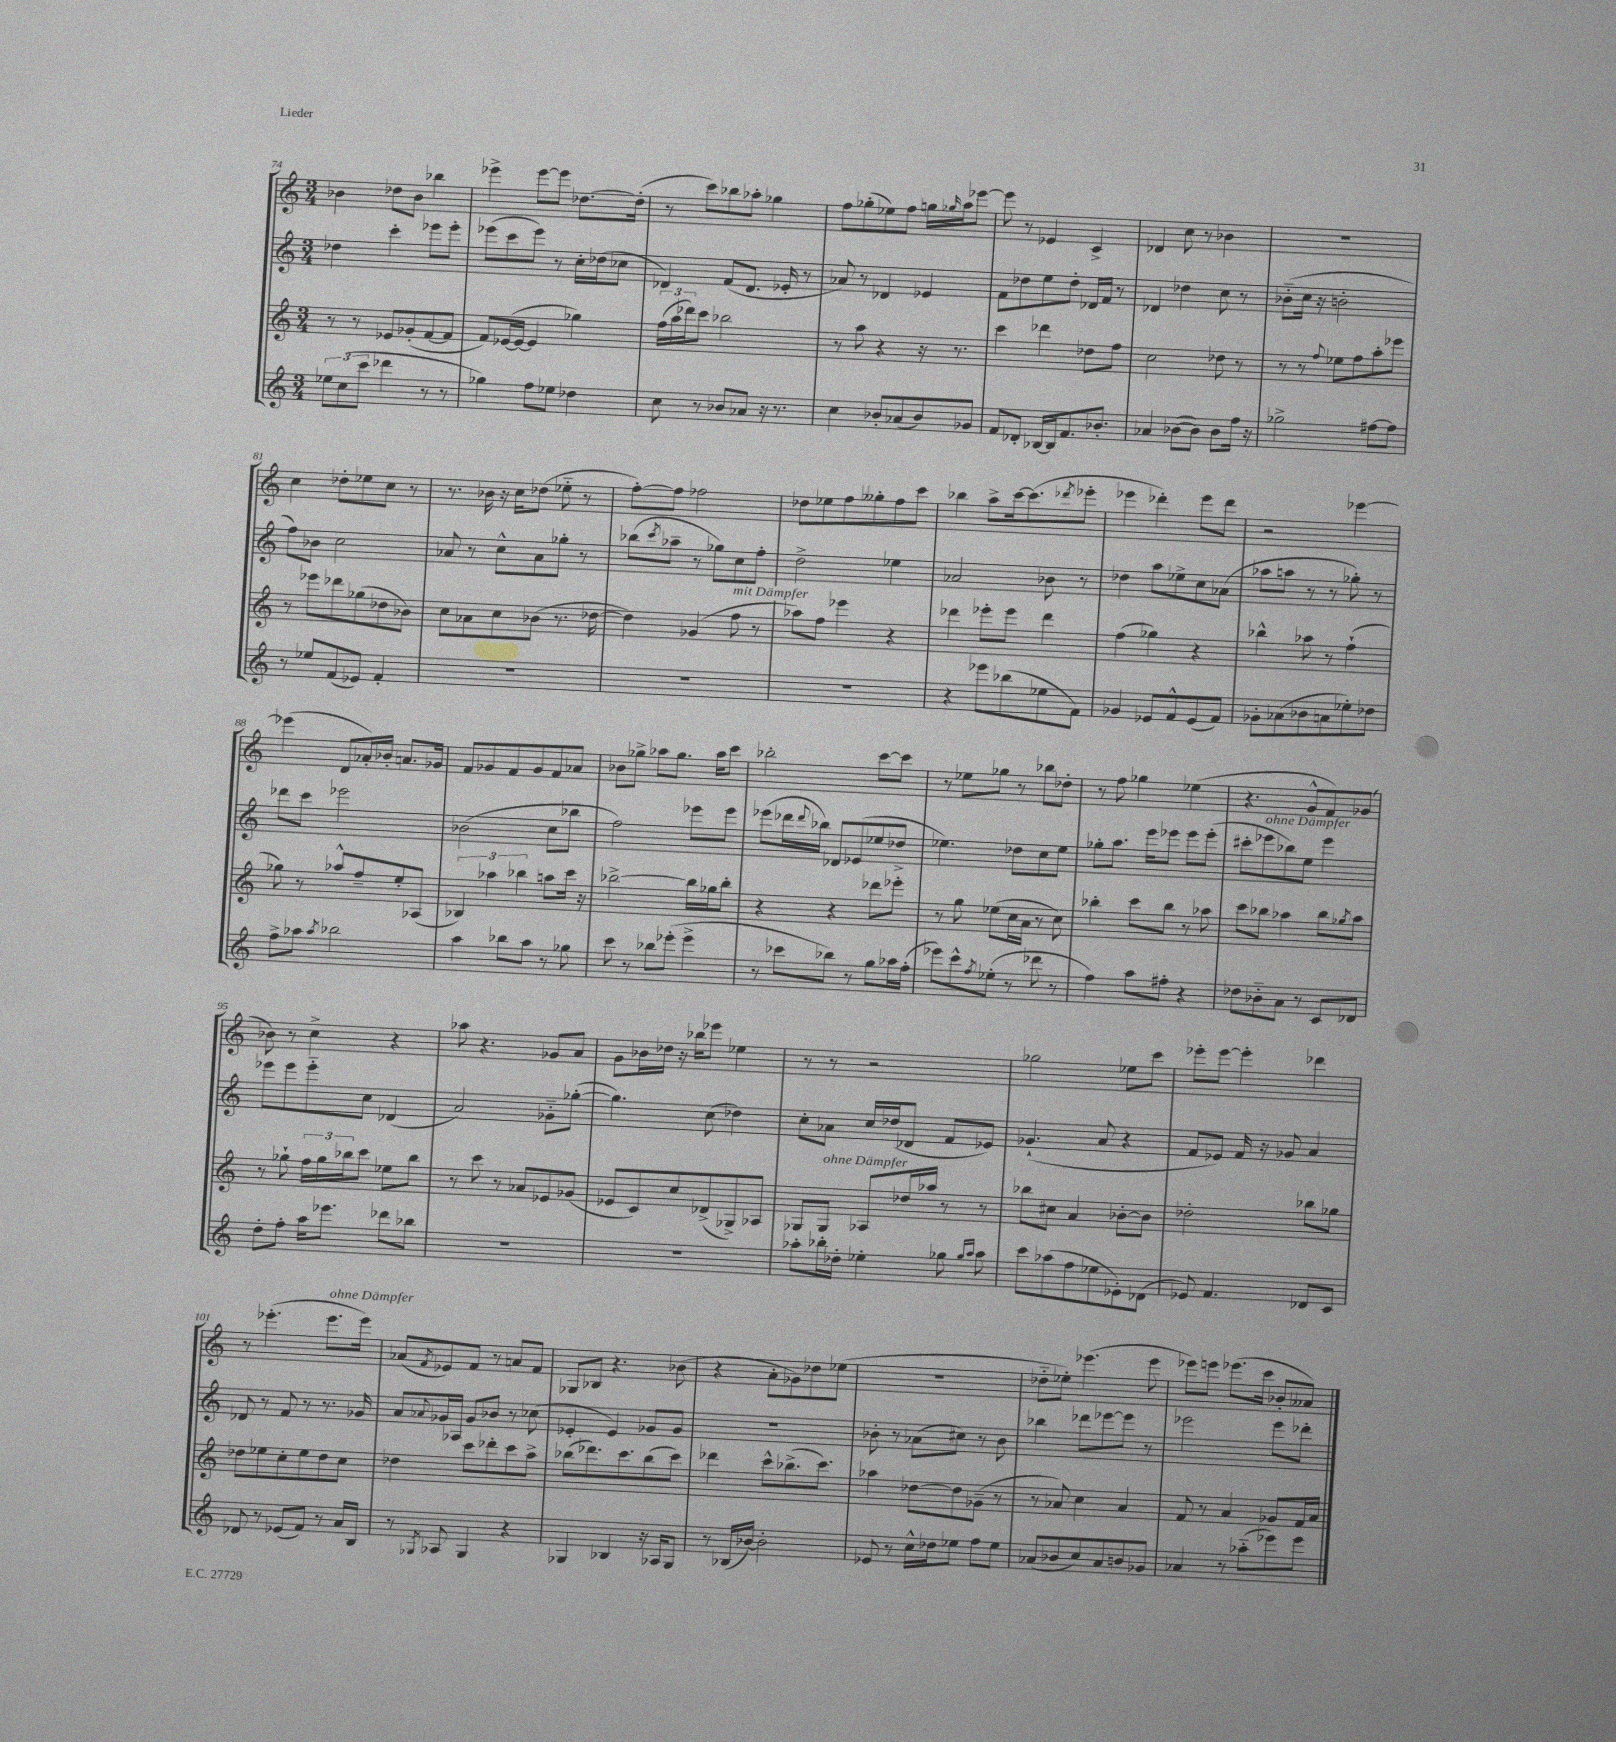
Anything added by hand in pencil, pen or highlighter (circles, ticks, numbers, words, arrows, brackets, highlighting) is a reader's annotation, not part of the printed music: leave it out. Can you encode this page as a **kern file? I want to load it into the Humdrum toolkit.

**kern	**kern	**kern	**kern
*staff4	*staff3	*staff2	*staff1
*clefG2	*clefG2	*clefG2	*clefG2
*k[]	*k[]	*k[]	*k[]
*M3/4	*M3/4	*M3/4	*M3/4
12ee-	8r	4dd-	4b-
(12cc	.	.	.
.	8r	.	.
12ccc	.	.	.
4ddd-	8e-	4ccc'	8dd-
.	(8g-'	.	8b-
8r	[8f	8eee-	4bb-
8r	8f]	8eee-'	.
=	=	=	=
4gg-)	8f)	(8eee-	4eee-^
.	([16e-	8ccc	.
.	16e-_	.	.
8ff	4e-]	8eee-)	[8eee-
8ee-	.	8r	8eee-]
4dd-	4gg-)	16cc'	[8.dd-
.	.	(16dd-	.
.	.	8cc-	.
.	.	.	(16dd-']
=	=	=	=
8cc	(24ff	4d-)	8r
.	24aa	.	.
.	24ddd-)	.	.
8r	8ccc	.	8ccc)
8b-	2bb-	(8f	8bb-
8a-	.	8.d-	8aa-'
16r	.	.	4gg-
8.r	.	16e-'	.
.	.	8r	.
=	=	=	=
4cc	8r	8a-)	8ff
.	8aa	8r	(8gg-'
8b-'	4r	4d-	8ee-)
(8a-	.	.	8ff
8b-)	16r	4e-	16gg
.	.	.	16qqgg-
.	8.r	.	16aa
8g-	.	.	[8eee-
=	=	=	=
8f	4ccc	8f	8eee-]
8d-'	.	8dd-	8r
[16B-	4ddd-	8ee	4e-
16B-]	.	.	.
8.f	.	8dd-'	.
.	8dd-	16d-	4c^
8.b-'	.	16f	.
.	8ff	8r	.
=	=	=	=
4a-	2cc	4d-	4d-
([8b-	.	4dd-	8cc
8b-])	.	.	8r
8b-	8dd-	8cc	4b-
16ff	8r	8r	.
16r	.	.	.
=	=	=	=
2gg-^	8r	(8b-'~	2.r
.	8r	16cc	.
.	.	16r	.
.	8qqff	.	.
.	8ee-	2b'	.
.	8ff	.	.
[8ff#	8aa'	.	.
8ff#]	8eee-	.	.
=	=	=	=
8r	8r	8ff)	4cc
8ee-	8eee-	8b-	.
(8f	8ddd-	2cc	8dd-'
8e-)	(8gg-	.	8ee-
4f'	8dd-	.	8cc
.	8b-)	.	8r
=	=	=	=
2.r	8cc	8a-	8.r
.	8a-	8r	.
.	.	.	16b-
.	8cc	8cc^^	16r
.	.	.	16cc
.	(8b-	8a-	(8dd-
.	8.r	8gg-'	8ee-'~
.	.	8r	8r
.	[16dd-	.	.
=	=	=	=
2.r	4dd-])	(8bb-	[8ff')
.	.	8qccc	.
.	.	8aa-~	8ff]
.	(4g-	8r	2ff-
.	.	8gg-)	.
.	8ff	8cc	.
.	8r	8ff'	.
=	=	=	=
2.r	8aa-)	2dd^	8dd-
.	8ff	.	8ee-
.	4eee-	.	8ff
.	.	.	8gg--'
.	4r	4ee-	8ff
.	.	.	8ccc
=	=	=	=
4r	4ddd-	2a-	4bb-
8eee-	8eee-'	.	8aa^
(8bb-	8eee-	.	[16ccc
.	.	.	(8.ccc]
8ee-	4ddd-	8b-	.
.	.	.	8qddd-
8f)	.	8r	8eee-'
=	=	=	=
4g-	(4ff	4dd-	4eee-
8e-	4gg-)	8aa	4ddd-')
8f^^	.	8ee-^	.
(8e-	4r	8cc	8eee-
8f)	.	(8a-	8ddd-
=	=	=	=
8g-'	4bb-^^	8aa-	2r
(8a-	.	8aa	.
8b-	8aa-	8r	.
8a	8r	8r	.
8ee-')	(4ff`	8gg-')	[4eee-
8dd-	.	8r	.
=	=	=	=
8ff^	8gg-)	8ddd-	(4eee-]
8aa-	8r	8ccc	.
8qaa-	.	.	.
2bb-	8aa-^^	2eee-	8d
.	8ff~	.	16a-')
.	.	.	16b-'
.	8ee'	.	8.a
.	(8A-	.	.
.	.	.	16g-
=	=	=	=
4aa	6B-)	(2b-	8f
.	.	.	8g-
.	6aa-	.	.
8bb-	.	.	8f
.	6bb-	.	.
8aa	.	.	8g-
8r	8aa	8cc	8f
8gg-	16ccc	8bb-	8a-
.	16r	.	.
=	=	=	=
8ccc	[2bb-^	2ff)	8b-
8r	.	.	8gg-^
8bb-	.	.	8aa-
(8eee-'	.	.	8.gg-
4eee-^	16bb-]	8eee-	.
.	16gg-	.	16aa-
.	8bb-'	8eee-	8ccc
=	=	=	=
8r	4r	(8eee-	2bb-'
8ccc-	.	16ddd-	.
.	.	8qqddd-	.
.	.	16bb-)	.
8bb-)	4r	8d-	.
8r	.	(8e-	.
8gg	8ddd-	8ee-	[8ccc
16aa-	8eee-'	8dd-^	8ccc]
(16ff'	.	.	.
=	=	=	=
8eee-)	8r	4.ee-)	8r
8ccc^^	8gg	.	8ee-
8qff	.	.	.
(8ee-'	(8ee-	.	8gg-
8r	16cc	8dd-	8r
.	16a	.	.
8ddd-	8r	8cc	8bb-
8r	8cc)	8ee-	8dd-'
=	=	=	=
4ff)	4bb-'	8gg-'	8r
.	.	8.aa	8ff
8aa	8ccc	.	4gg-
.	.	16eee	.
8ff#'	8bb-	8eee-	.
4r	8r	8eee-	(4ee-
.	8aa-	(8eee-'	.
=	=	=	=
8dd-	8ccc	8ccc#'	4.r
8b-'~	8bb-	8eee-	.
8a	4aa-	8bb-)	.
8r	.	8ee	8g^^
8c	8bb-	4eee-	8f)
.	8qgg-	.	.
8d-	8aa-	.	(8g-
=	=	=	=
8dd'	8r	8eee-	8b-)
8ff'	8gg-`	8eee-	8r
16aa	24ff	8eee-'~	4cc^
.	24gg-	.	.
8.eee-	.	.	.
.	24bb-	.	.
.	8ccc	8cc	.
8ddd-	8ee-	(4d-	4r
8bb-	8bb-	.	.
=	=	=	=
2.r	8r	2a)	8aa-
.	8ccc	.	4.r
.	8r	.	.
.	8a-	.	.
.	8e-	8g-'~	8g-
.	(8g-	([8gg-'	8a
=	=	=	=
2.r	8e-	4.gg-])	8g
.	8c)	.	16b-
.	.	.	16dd-
.	8cc	.	16r
.	.	.	16bb-
.	(8d-^	(8cc	8eee-
.	8G-^)	4dd-)	4ee-
.	8A-	.	.
=	=	=	=
8aa-'	8G-	8cc'	8r
16bb-'	8G-	8a-	8r
16dd-'	.	.	.
4ee-'	8A-	16cc	2r
.	.	(16dd-	.
.	16dd-	8d-	.
.	16aa-	.	.
8gg-	8r	8f	.
16qqgg-	.	.	.
16qqaa-	.	.	.
8aa-	8r	8e-)	.
=	=	=	=
8ccc	8bb-	(4.g-`	2gg-
(8aa-	8cc#	.	.
8ff	4a	.	.
8ee-	.	8a	.
8e-')	[8b-'	4r	8ee-
(8d-	8b-]	.	8ccc
=	=	=	=
8e-)	2dd-'	8f	8eee-'
4.f	.	8e-)	[8eee-
.	.	16f	4eee-']
.	.	16r	.
.	.	8g-	.
8d-	8bb-	4a	4ddd-
8c	8gg-	.	.
=	=	=	=
8d-	8dd-	8d-	8r
8r	8ee-	8r	(4.eee-'
(8e-	8cc'	8f	.
8f)	8ee-	8r	.
8r	8dd-	8.r	8.eee-
16a	8cc	.	.
16B	.	16g-	16eee-)
=	=	=	=
8r	4dd-	8a	(8a-
8qG-	.	8qqa-	8qf
8A-	.	16g-	8e-)
.	.	16A-	.
4G-	8ccc	8g-	8f
.	8ddd-'	8b-	8r
4r	8ccc	8r	8a
.	8aa^	(8cc-	8f
=	=	=	=
4G-	(8bb-	4e-'	8G-
.	8.ddd-)	.	8B-
4B-	.	4e-)	4.r
.	8.ccc	.	.
16r	(8bb-	8g-	.
16A-	.	.	.
8G-	8ccc)	8g-	(8b-
=	=	=	=
8r	4ddd-	2.r	4r
(16B-	.	.	.
[16b-)	.	.	.
2b-']	8ccc^^	.	8a'
.	(8.bb-^	.	8g-)
.	.	.	8dd-
.	8.ccc)	.	.
.	.	.	(8ee-
=	=	=	=
8e-	4aa-	8b-'	2.r
8r	.	8r	.
16cc^^	[8dd-	(8a-	.
16dd-	.	.	.
8ee-	8dd-]	8cc#)	.
8ff	(8g-~	8r	.
8ee-	8r	8b-	.
=	=	=	=
(8a-	8r	4bb-	8dd-'~
8b-	8a-)	.	8ee-')
8cc)	4cc	8ddd-	(4.eee-
8a-	.	[8eee-	.
8b	4a-	8eee-]	.
8g-	.	8r	8eee-
=	=	=	=
4a-	8f	2eee-	8eee-)
.	8r	.	8eee
8r	4a	.	(8.eee-
(8aa-'~	.	.	.
.	.	.	16ccc
8eee-)	8g-	8eee-	8b-'
8eee-	16f	8ddd-'	8a--)
.	16a	.	.
==	==	==	==
*-	*-	*-	*-
